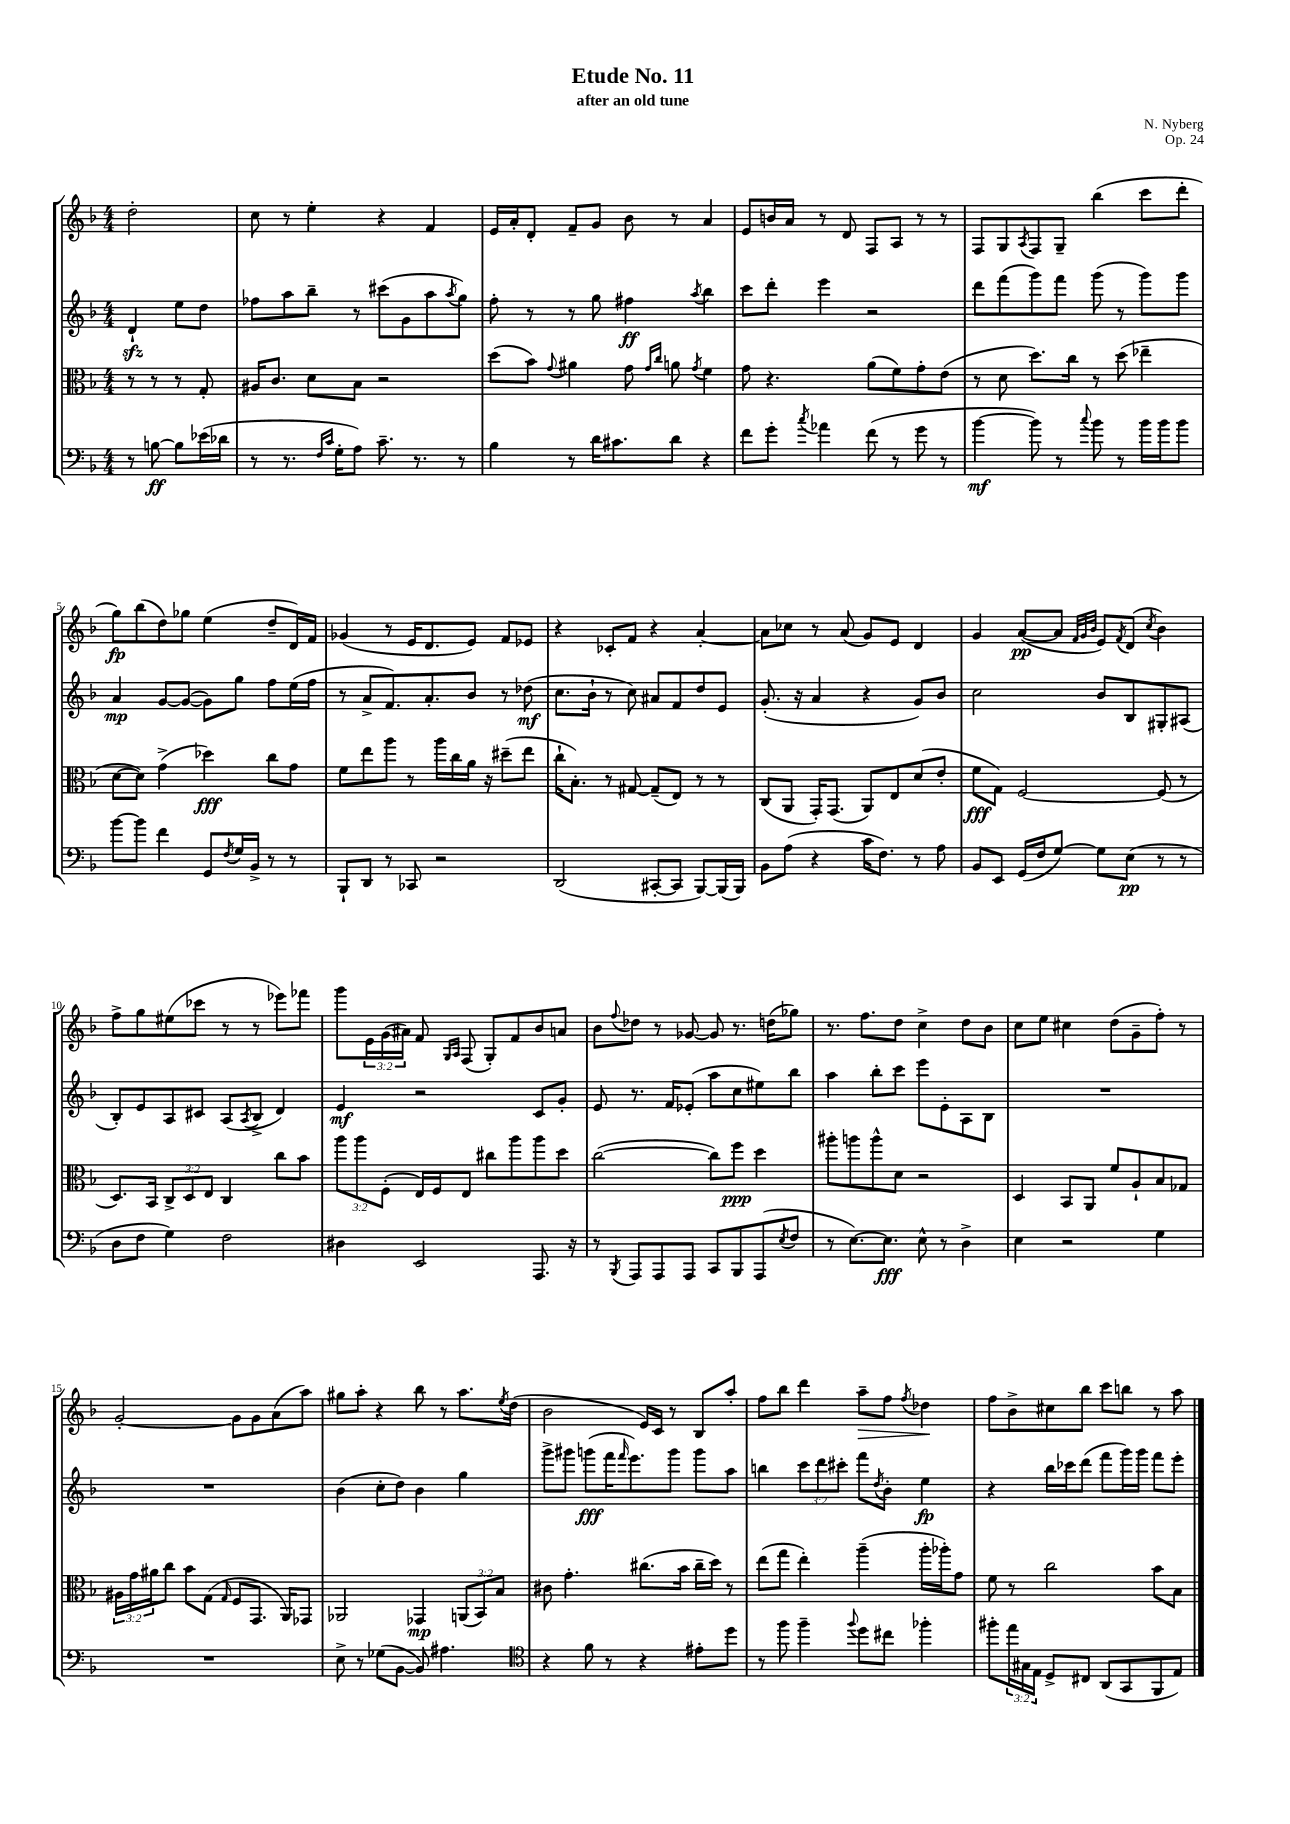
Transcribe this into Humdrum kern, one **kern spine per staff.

**kern	**kern	**kern	**kern
*staff4	*staff3	*staff2	*staff1
*clefF4	*clefC3	*clefG2	*clefG2
*k[b-]	*k[b-]	*k[b-]	*k[b-]
*M4/4	*M4/4	*M4/4	*M4/4
8r	8r	4d`	2dd'
[8B	8r	.	.
8B]	8r	8ee	.
(16e-	8G'	8dd	.
16d-	.	.	.
=	=	=	=
8r	16A#	8ff-	8cc
.	8.c	.	.
8.r	.	8aa	8r
.	8d	8bb-~	4ee'
16qqF	.	.	.
16qqc	.	.	.
16G'	.	.	.
8A)	8B-	8r	.
8.c~	2r	(8ccc#	4r
.	.	8g	.
8.r	.	.	.
.	.	8aa	4f
.	.	8qaa	.
8r	.	8gg)	.
=	=	=	=
4B-	(8dd	8ff'	16e
.	.	.	16a'
.	8b-)	8r	8d'
.	8qqg	.	.
8r	4a#	8r	8f~
16d	.	8gg	8g
8.c#	.	.	.
.	8g	4ff#	8b-
.	16qqg	.	.
.	16qqcc	.	.
8d	8a	.	8r
.	8qg	8qaa	.
4r	4f	4bb-	4a
=	=	=	=
8f	8g	8ccc	8e
8g'	4.r	8ddd'	16b
.	.	.	16a
8qcc	.	.	.
4a-	.	4eee	8r
.	.	.	8d
(8f	(8a	2r	8F
8r	8f)	.	8A
8g	8g'	.	8r
8r	(8e	.	8r
=	=	=	=
[4b-	8r	8ddd	8F
.	8d	(8fff	8G
.	.	.	8qA
8b-])	8.dd)	8ggg)	8F
8r	.	8fff	8G~
.	16cc	.	.
8qqcc	.	.	.
8b-	8r	(8ggg	(4bb-
8r	(8dd	8r	.
16b-	4ee-~	8ggg)	8ccc
16b-	.	.	.
8b-	.	8ggg	8ddd'
=	=	=	=
[8b-	[8d	4a	8gg)
8b-]	8d])	.	(8bb-
4f	(4g^	[8g	8dd)
.	.	(8g_	8gg-
8GG	4dd-)	8g])	(4ee
8qF	.	.	.
16G	.	8gg	.
16BB-^	.	.	.
8r	8cc	8ff	8dd~
8r	8g	(16ee	16d)
.	.	16ff	16f
=	=	=	=
8BBB-`	8f	8r	(4g-
8DD	8ee	8a^	.
8r	8aa	8.f)	8r
8CC-	8r	.	16e
.	.	8.a'	8.d
2r	16aa	.	.
.	16cc	.	.
.	16a	8b-	8e)
.	16r	.	.
.	(8dd#~	8r	8f
.	8ee	(8dd-	8e-
=	=	=	=
(2DD	16cc`	8.cc	4r
.	8.B-')	.	.
.	.	16b-`	.
.	8r	8r	8c-'
.	[8G#	8cc)	8f
[8CC#'	(8G#~]	8a#	4r
8CC#]	8E)	8f	.
[8BBB-)	8r	8dd	[4a'
(16BBB-]	8r	8e	.
16BBB-)	.	.	.
=	=	=	=
8BB-	(8C	(8.g'	8a]
(8A	8AA	.	8cc-
.	.	16r	.
4r	16GG')	4a	8r
.	(8.GG	.	.
.	.	.	(8a
16c	8AA)	4r	8g)
8.F)	.	.	.
.	8E	.	8e
8r	(8d	8g)	4d
8A	8e'	8b-	.
=	=	=	=
8BB-	8f	2cc	4g
8EE	8G)	.	.
(16GG	[2F	.	([8a
16F	.	.	.
[8G)	.	.	8a]
.	.	.	32qqf
.	.	.	32qqg
.	.	.	32qqb-
8G]	.	8b-	8e)
.	.	.	8qf
(8E	.	8B-	(8d
.	.	.	8qcc
8r	(8F]	8G#'	4b-)
8r	8r	(8A#	.
=	=	=	=
8D	8.D)	8B-')	8ff^
8F	.	8e	8gg
.	16BB-	.	.
4G)	12C^	8A	(8ee#
.	12D	.	.
.	.	8c#	8ccc-
.	12E	.	.
2F	4C	(8A	8r
.	.	8qA	.
.	.	8B-^	8r
.	8cc	4d)	8eee-)
.	8b-	.	8fff-
=	=	=	=
4D#	12aa	4e	8ggg
.	12aa	.	.
.	.	.	24e
.	(12F'	.	(24g
.	.	.	24a#)
2EE	16E)	2r	8f
.	16F	.	.
.	.	.	16qqG
.	.	.	16qqA
.	8E	.	(8F
.	8cc#	.	8G')
.	8aa	.	8f
8.AAA	8aa	8c	8b-
.	8dd	8g'	8a
16r	.	.	.
=	=	=	=
8r	([2cc	8e	8b-
8qBBB-	.	.	8qqff
8AAA	.	8.r	8dd-
8AAA	.	.	8r
.	.	16f	.
8AAA	.	(8e-'	[8g-
8CC	8cc])	8aa	8g-]
8BBB-	8ff	8cc	8.r
(8AAA	4dd	8ee#)	.
.	.	.	(16dd
8qE	.	.	.
8F	.	8bb-	8gg-)
=	=	=	=
8r	8aa#'	4aa	8.r
[8.E)	8aa	.	.
.	.	.	8.ff
.	8aa^^	8bb-'	.
8.E]	.	.	.
.	8d	8ccc	8dd
8E^^	2r	8eee	4cc^
8r	.	8e'	.
4D^	.	8A	8dd
.	.	8B-	8b-
=	=	=	=
4E	4D	1r	8cc
.	.	.	8ee
2r	8BB-	.	4cc#
.	8AA	.	.
.	8f	.	(8dd
.	8A`	.	8g~
4G	8B-	.	8ff')
.	8G-	.	8r
=	=	=	=
1r	24A#	1r	[2g'
.	24g	.	.
.	24a#	.	.
.	8cc	.	.
.	8b-	.	.
.	(8G	.	.
.	16qqG	.	.
.	8F	.	8g]
.	8.GG	.	8g
.	.	.	(8a
.	16AA)	.	.
.	8GG-	.	8aa)
=	=	=	=
8E^	2AA-	(4b-	8gg#
8r	.	.	8aa'
(8G-	.	8cc'	4r
[8BB-	.	8dd)	.
8BB-])	4GG-	4b-	8bb-
4.A#	.	.	8r
.	(12AA	4gg	8.aa
.	12BB-)	.	.
.	12B-	.	.
.	.	.	8qee
.	.	.	(16dd
=	=	=	=
*clefC4	*	*	*
4r	8c#	8ggg^	2b-
.	4.g'	8ggg#	.
8f	.	(8ggg	.
8r	.	16fff	.
.	.	16qqfff	.
.	.	8.eee)	.
4r	(8.cc#	.	16e)
.	.	.	16c
.	.	8ggg	8r
.	16b-	.	.
8e#'	16cc#~	8ggg	8B-
.	16dd)	.	.
8dd	8r	8aa	8aa'
=	=	=	=
8r	(8ee	4bb	8ff
8ff	8gg	.	8bb-
4ff~	4ee')	12ccc	4ddd
.	.	12ddd	.
.	.	12ccc#'	.
8qqff	.	.	.
8dd	(4aa~	8fff	8aa~
.	.	8qdd	.
8cc#	.	8b-'	8ff
.	.	.	8qff
4ff-'	16aa'	4ee	4dd-
.	16aa-')	.	.
.	8g	.	.
=	=	=	=
8ff#'	8f	4r	8ff
24ee	8r	.	8b-^
24G#	.	.	.
24E	.	.	.
8D^	2cc	16bb-	8cc#
.	.	16ccc-	.
8C#	.	(8ddd	8bb-
(8AA	.	8fff	8ccc
8GG	.	16ggg)	8bb
.	.	16ggg	.
8FF	8b-	8fff	8r
8E)	8B-	8eee'	8aa
==	==	==	==
*-	*-	*-	*-
